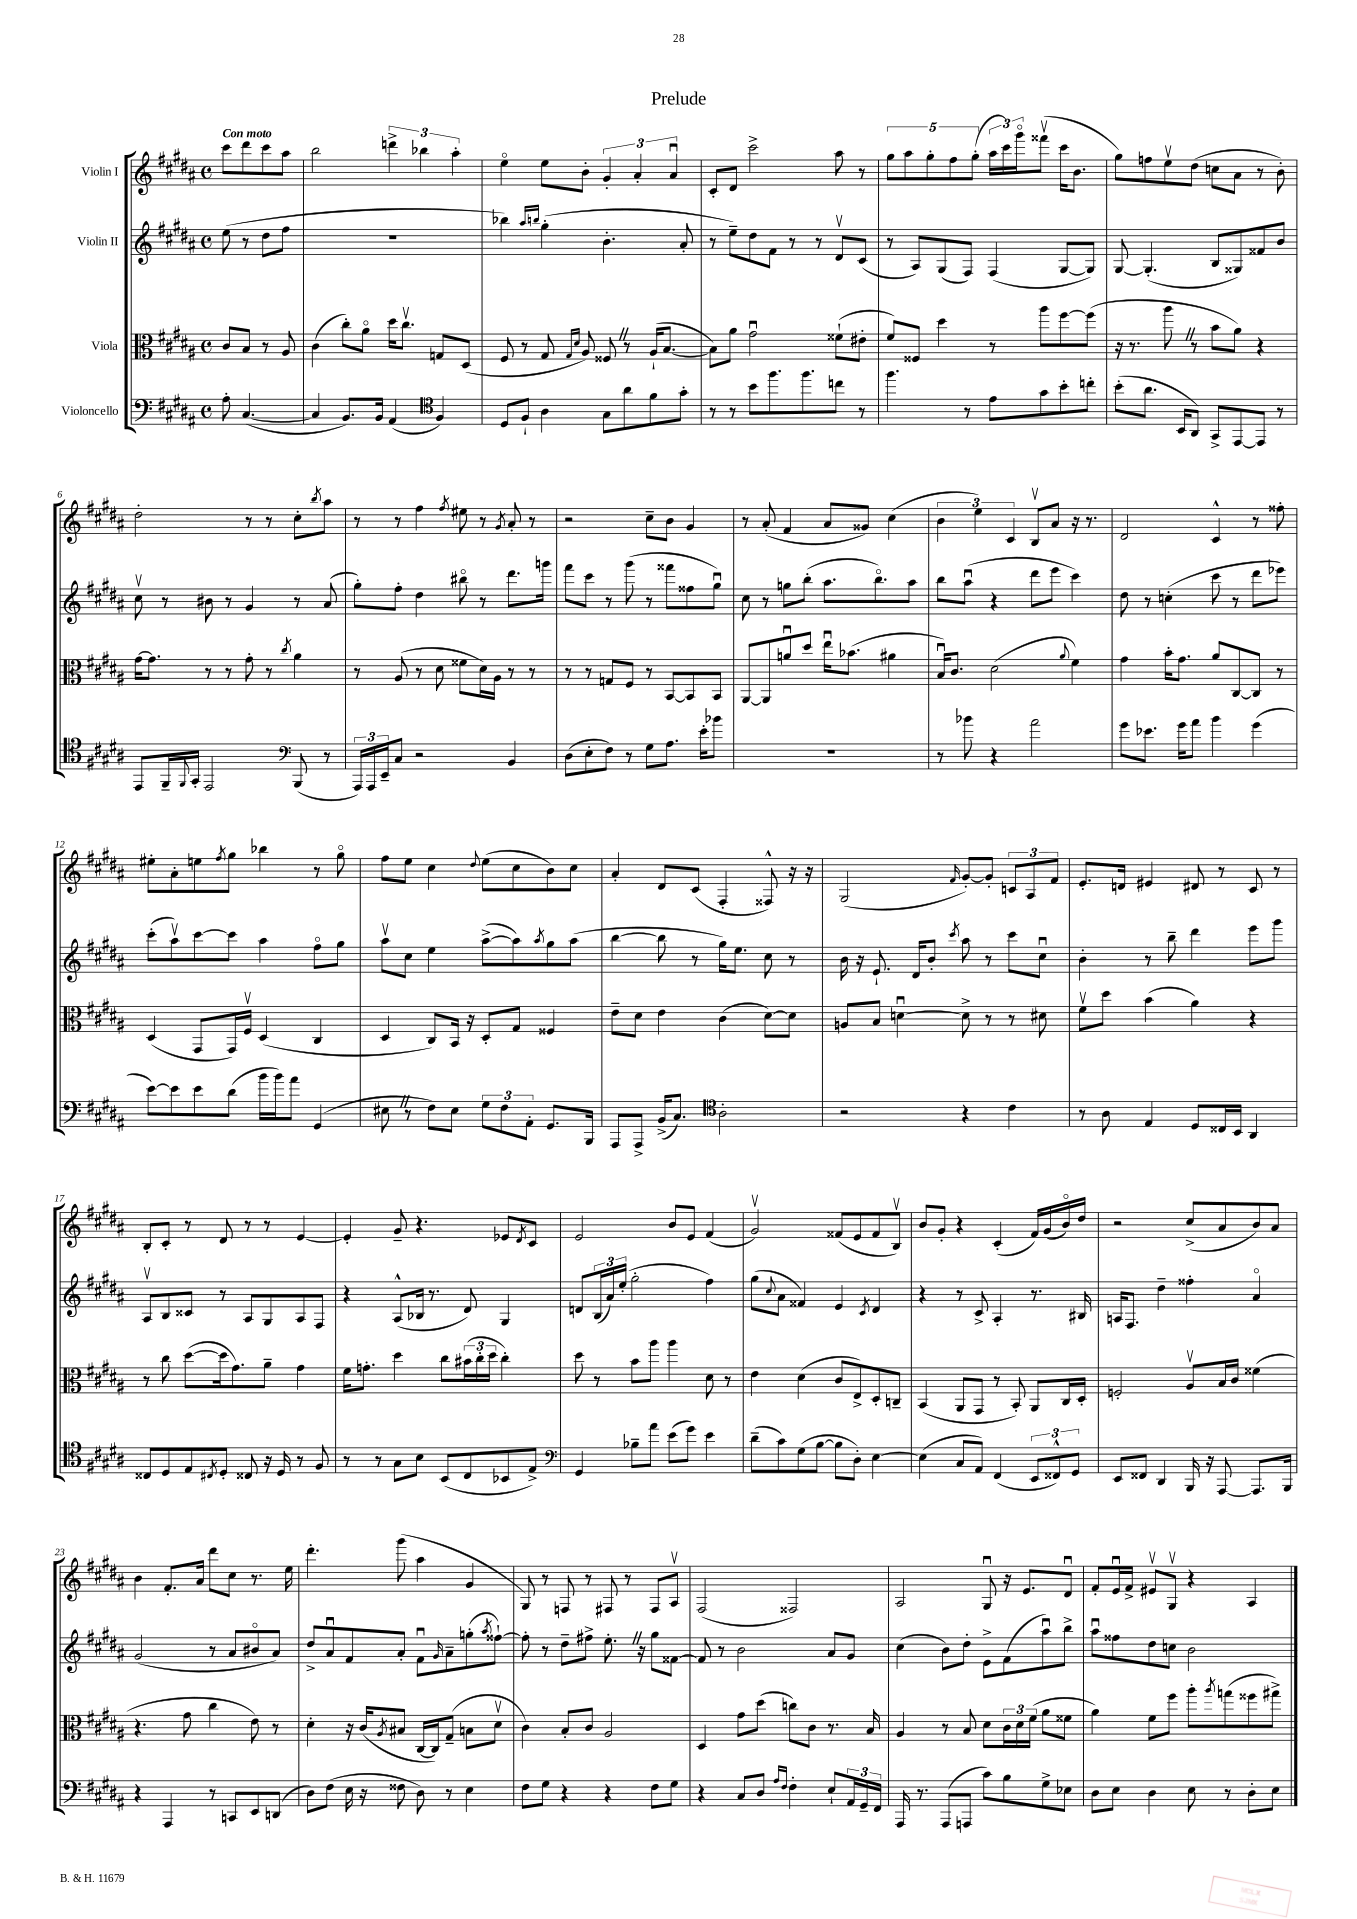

**kern	**kern	**kern	**kern
*staff4	*staff3	*staff2	*staff1
*clefF4	*clefC3	*clefG2	*clefG2
*k[f#c#g#d#a#]	*k[f#c#g#d#a#]	*k[f#c#g#d#a#]	*k[f#c#g#d#a#]
*M4/4	*M4/4	*M4/4	*M4/4
*met(c)	*met(c)	*met(c)	*met(c)
8A#'	8c#	(8ee	8ccc#
([4.C#	8B	8r	8ddd#
.	8r	8dd#	8ccc#
.	8A#	8ff#	8aa#
=	=	=	=
4C#]	(4c#	1r	2bb
8.BB)	8cc#')	.	.
.	8a#o	.	.
16BB	.	.	.
(4AA#	16dd#	.	6ddd^
.	8.cc#v	.	.
.	.	.	6bb-
*clefC4	*	*	*
4F#)	8G	.	.
.	.	.	6aa#'
.	(8D#	.	.
=	=	=	=
8D#	8F#	4bb-)	4eeo
8F#`	8r	.	.
.	.	16qqaa#	.
.	.	16qqbb	.
4A#	8G#	(4gg#'	8ee
.	16qqG#	.	.
.	16qqd#	.	.
.	8A#)	.	8b'
8G#	8F##	4.b'	6g#'
8a#	8r	.	.
.	.	.	6a#'
8f#	(16A#`	.	.
.	[8.B	.	.
.	.	.	6a#u
8g#'	.	8a#'	.
=	=	=	=
8r	8B])	8r	8c#'
8r	8a#	8ee~)	8d#
8b	2g#u	8dd#	2ccc#^
8.ff#	.	8f#	.
.	.	8r	.
8.ff#	.	.	.
.	.	8r	.
8cc	(8f##`	8d#v	8aa#
8r	8e#'	(8c#	8r
=	=	=	=
4.ff#	8f#)	8r	10gg#
.	.	.	10aa#
.	8F##	8A#)	.
.	.	.	10gg#'
.	4dd#	(8G#	.
.	.	.	10ff#
8r	.	8F#)	.
.	.	.	(10gg#'
8e	8r	(4F#	24aa#
.	.	.	24ccc#)
.	.	.	24ggg#o
8g#	8aa#	.	(8fff##v
8b'	[8ff#	[8G#	16ccc#
.	.	.	8.b
8cc'	(8ff#]	8G#])	.
=	=	=	=
(8b'	16r	[8G#	8gg#)
.	8.r	.	.
8.a#	.	(4.G#']	8ff
.	8aa#	.	8eev
16BB	.	.	.
8AA#)	8r	.	(8dd#
8GG#^	8b	8B	8cc
[8EE	8a#)	8G##)	8a#
8EE]	4r	8f##	8r
8r	.	8b	8b')
=	=	=	=
8EE	[16g#	8cc#v	2dd#'
.	8.g#]	.	.
16FF#~	.	8r	.
8qqFF#	.	.	.
16GG#'	.	.	.
2EE	8r	8b#	.
.	8r	8r	.
.	8g#'	4g#	8r
.	8r	.	8r
*clefF4	*	*	*
.	8qcc#	.	.
(8BBB	4a#	8r	8cc#'
.	.	.	8qbb
8r	.	(8a#	8aa#
=	=	=	=
24AAA#)	8r	8gg#')	8r
24AAA#	.	.	.
24EE~	.	.	.
8C#	(8A#	8ff#'	8r
2r	8r	4dd#	4ff#
.	8d#	.	.
.	.	.	8qff#
.	8f##	8bb#o	8ee#
.	16d#)	8r	8r
.	16A#	.	.
.	.	.	8qg#
4BB	8r	8.ddd#	8a#'
.	8r	.	8r
.	.	16ggg	.
=	=	=	=
(8D#	8r	8fff#	2r
8E'	8r	8ccc#	.
8F#)	8G	8r	.
8r	8F#	(8ggg#	.
8G#	8r	8r	8cc#~
8.A#	[8BB	8fff##	8b
.	8BB]	8ff##	4g#
16e'	.	.	.
8b-	8BB	8gg#u)	.
=	=	=	=
1r	[8AA#	8cc#	8r
.	8AA#]	8r	(8a#'
.	8au	8gg	4f#
.	8dd#	(8bb'	.
.	16eeu	8.aa#	8a#
.	(8.b-	.	.
.	.	.	8g##)
.	.	8.bbo)	.
.	4a#	.	(4cc#
.	.	8aa#	.
=	=	=	=
8r	16Bu)	8bb	6b
.	8.c#	.	.
8b-	.	(8aa#u	.
.	.	.	6ee)
4r	(2d#	4r	.
.	.	.	6c#
2a#	.	8ddd#	8Bv
.	.	8eee	8a#
.	8qqa#	.	.
.	4f#)	4ccc#)	16r
.	.	.	8.r
=	=	=	=
8g#	4g#	8dd#	2d#
8.e-	.	8r	.
.	16b'	(4cc'	.
16g#	8.g#	.	.
8a#	.	.	.
4b	8a#	8ccc#	4c#^^
.	[8C#	8r	.
(4g#	8C#]	8ddd#	8r
.	8r	8eee-)	8ff##'
=	=	=	=
[8e)	(4D#	(8ccc#'	8ee#'
8e]	.	8aa#v)	8a#'
8e	8GG#	[8ccc#	8ee
.	.	.	8qff#
(8d#	16GG#)	8ccc#]	8gg#
.	16F#v	.	.
16b	(4D#	4aa#	4bb-
16b)	.	.	.
8a#	.	.	.
(4GG#	4C#	8ff#o	8r
.	.	8gg#	8gg#o
=	=	=	=
8E#	4D#	8aa#v	8ff#
8r	.	8cc#	8ee
8F#)	8C#)	4ee	4cc#
8E#	16BB	.	.
.	16r	.	.
.	.	.	8qqdd#
12G#	8D#'	([8aa#^	(8ee
12F#	.	.	.
.	8G#	8aa#])	8cc#
12AA#'	.	.	.
.	.	8qaa#	.
8.GG#	4F##	8gg#	8b)
.	.	(8aa#	8cc#
16BBB	.	.	.
=	=	=	=
8AAA#	8e~	[4bb	4a#'
8AAA#^	8d#	.	.
(16BB^	4e	8bb]	8d#
8.C#)	.	.	.
.	.	8r	(8c#
*clefC4	*	*	*
2A#'	(4c#	16gg#)	4F#'
.	.	8.ee	.
.	[8d#)	8cc#	8F##^^)
.	8d#]	8r	16r
.	.	.	16r
=	=	=	=
2r	8A	16b	(2G#
.	.	16r	.
.	8B	8.e`	.
.	[4du	.	.
.	.	16d#	.
.	.	8b'	.
.	.	8qccc#	16qqf#
4r	8d^]	8aa#	[8g#')
.	8r	8r	8g#']
4c#	8r	8ccc#	12c
.	.	.	12A#
.	8d#	8cc#u	.
.	.	.	12f#
=	=	=	=
8r	8f#v	4b'	8.e'
8A#	8dd#	.	.
.	.	.	16d
4E	(4b	8r	4e#
.	.	8bb~	.
8D#	4a#)	4ddd#	8d#
16C##	.	.	8r
16BB	.	.	.
4AA#	4r	8eee	8c#
.	.	8ggg#	8r
=	=	=	=
8C##	8r	8A#v	8B'
8D#	8cc#	8B	8c#'
8E	([8dd#	8c##	8r
8qC#	.	.	.
8D#'	16dd#]	8r	8d#
.	8.g#)	.	.
8C##	.	8A#	8r
16r	8a#~	8G#	8r
16D#	.	.	.
8r	4g#	8A#	[4e
8F#	.	8F#	.
=	=	=	=
8r	16f#	4r	4e']
.	8.g'	.	.
8r	.	.	.
8G#	4dd#	(8A#^^	8g#~
8B	.	16B-	4.r
.	.	8.r	.
(8BB	8cc#	.	.
8C#	(24b#	8d#)	.
.	24cc#'	.	.
.	24dd#	.	.
8BB-	4cc#')	4G#	8e-
.	.	.	8qd#
8E^)	.	.	8c#
=	=	=	=
*clefF4	*	*	*
4GG#	8dd#	8d	2e
.	8r	(24B	.
.	.	24a#)	.
.	.	(24ee'	.
8B-~	8b	2gg#'	.
8a#	8aa#	.	.
(8e	4aa#	.	8b
8g#)	.	.	8e
4e	8d#	4ff#)	(4f#
.	8r	.	.
=	=	=	=
(8d#~	4e	(8gg#	2g#v)
.	.	8qqcc#	.
8c#)	.	8a#	.
(8G#	(4d#	4f##)	.
[8B	.	.	.
8B]	8c#	4e	(8f##
8D#')	8E^)	.	8e
.	.	8qc#	.
[4E	8D#'	4d#	8f##
.	8C~	.	8Bv)
=	=	=	=
(4E]	(4BB	4r	8b
.	.	.	8g#'
8C#	8AA#	8r	4r
8AA#)	8GG#	8c#^	.
(4FF#	8r	4A#'	(4c#'
.	8BB')	.	.
12EE	8AA#	8.r	16f#)
.	.	.	(16g#
12FF##^^)	.	.	.
.	16C#	.	16bo)
12GG#	.	.	.
.	16D#'	16B#	16dd#
=	=	=	=
8EE	2F'	16A	2r
.	.	8.F#	.
8FF##	.	.	.
4DD#	.	4dd#~	.
16BBB	8A#v	4ff##'	(8cc#^
16r	.	.	.
[8AAA#	16B	.	8a#
.	16c#	.	.
8.AAA#]	(4f##	4a#o	8b)
.	.	.	8a#
16BBB	.	.	.
=	=	=	=
4r	4.r	(2g#	4b
4AAA#	.	.	8.f#'
.	8g#	.	.
.	.	.	16a#
8r	4cc#	8r	8ddd#
8CC	.	8a#	8cc#
8EE	8e)	8b#o	8.r
(8DD	8r	8a#)	.
.	.	.	16ee
=	=	=	=
8D#)	4d#'	8dd#^	4.ddd#'
(8F#	.	8a#u	.
16E	16r	8f#	.
16r	(16c#	.	.
.	8qA#	.	.
8F##	8B#	8a#'	(8ggg#
8D#)	[16C#	8f#u	4aa#
.	16C#])	.	.
.	.	16qqg#	.
8r	(8G#~	8a#~	.
4E	8B	(8gg'	4g#
.	.	8qaa#	.
.	8d#v	[8ff##`)	.
=	=	=	=
8F#	4c#)	8ff##']	8G#)
8G#	.	8r	8r
4r	8B'	8dd#~	8F
.	8c#	8ff#^	8r
4r	2A#	8.ee'	8F#
.	.	.	8r
.	.	16r	.
8F#	.	8gg#	8F#
8G#	.	[8f##	8A#v
=	=	=	=
4r	4D#	8f##]	(2F#
.	.	8r	.
8C#	8g#	2b	.
8D#	(8dd#	.	.
16qqA#	.	.	.
16qqF#	.	.	.
4F#'	8cc)	.	2F##)
.	8c#	.	.
8E`	8.r	8a#	.
24AA#	.	8g#	.
24GG#~	.	.	.
.	16B	.	.
24FF#	.	.	.
=	=	=	=
16AAA#	4A#	(4cc#	2A#
8.r	.	.	.
(8AAA#	8r	8b)	.
8AAA	8B	8dd#'	.
8c#)	8d#	8e^	8G#u
8B	24c#	(8f#	16r
.	24d#	.	.
.	.	.	8.e
.	(24f#	.	.
8G#^	8a#	8aa#u)	.
8E-	8f##	8bb^	8d#u
=	=	=	=
8D#	4a#)	8aa#u	8f#'
8E	.	8ff##	16eu
.	.	.	16f#^
4D#	8f#	8dd#	8e#v
.	8ff#	8cc	8G#v
8E	8aa#'	2b	4r
.	8qaa#	.	.
8r	(8gg	.	.
8D#'	8ff##	.	4A#
8E	8gg#^)	.	.
==	==	==	==
*-	*-	*-	*-
